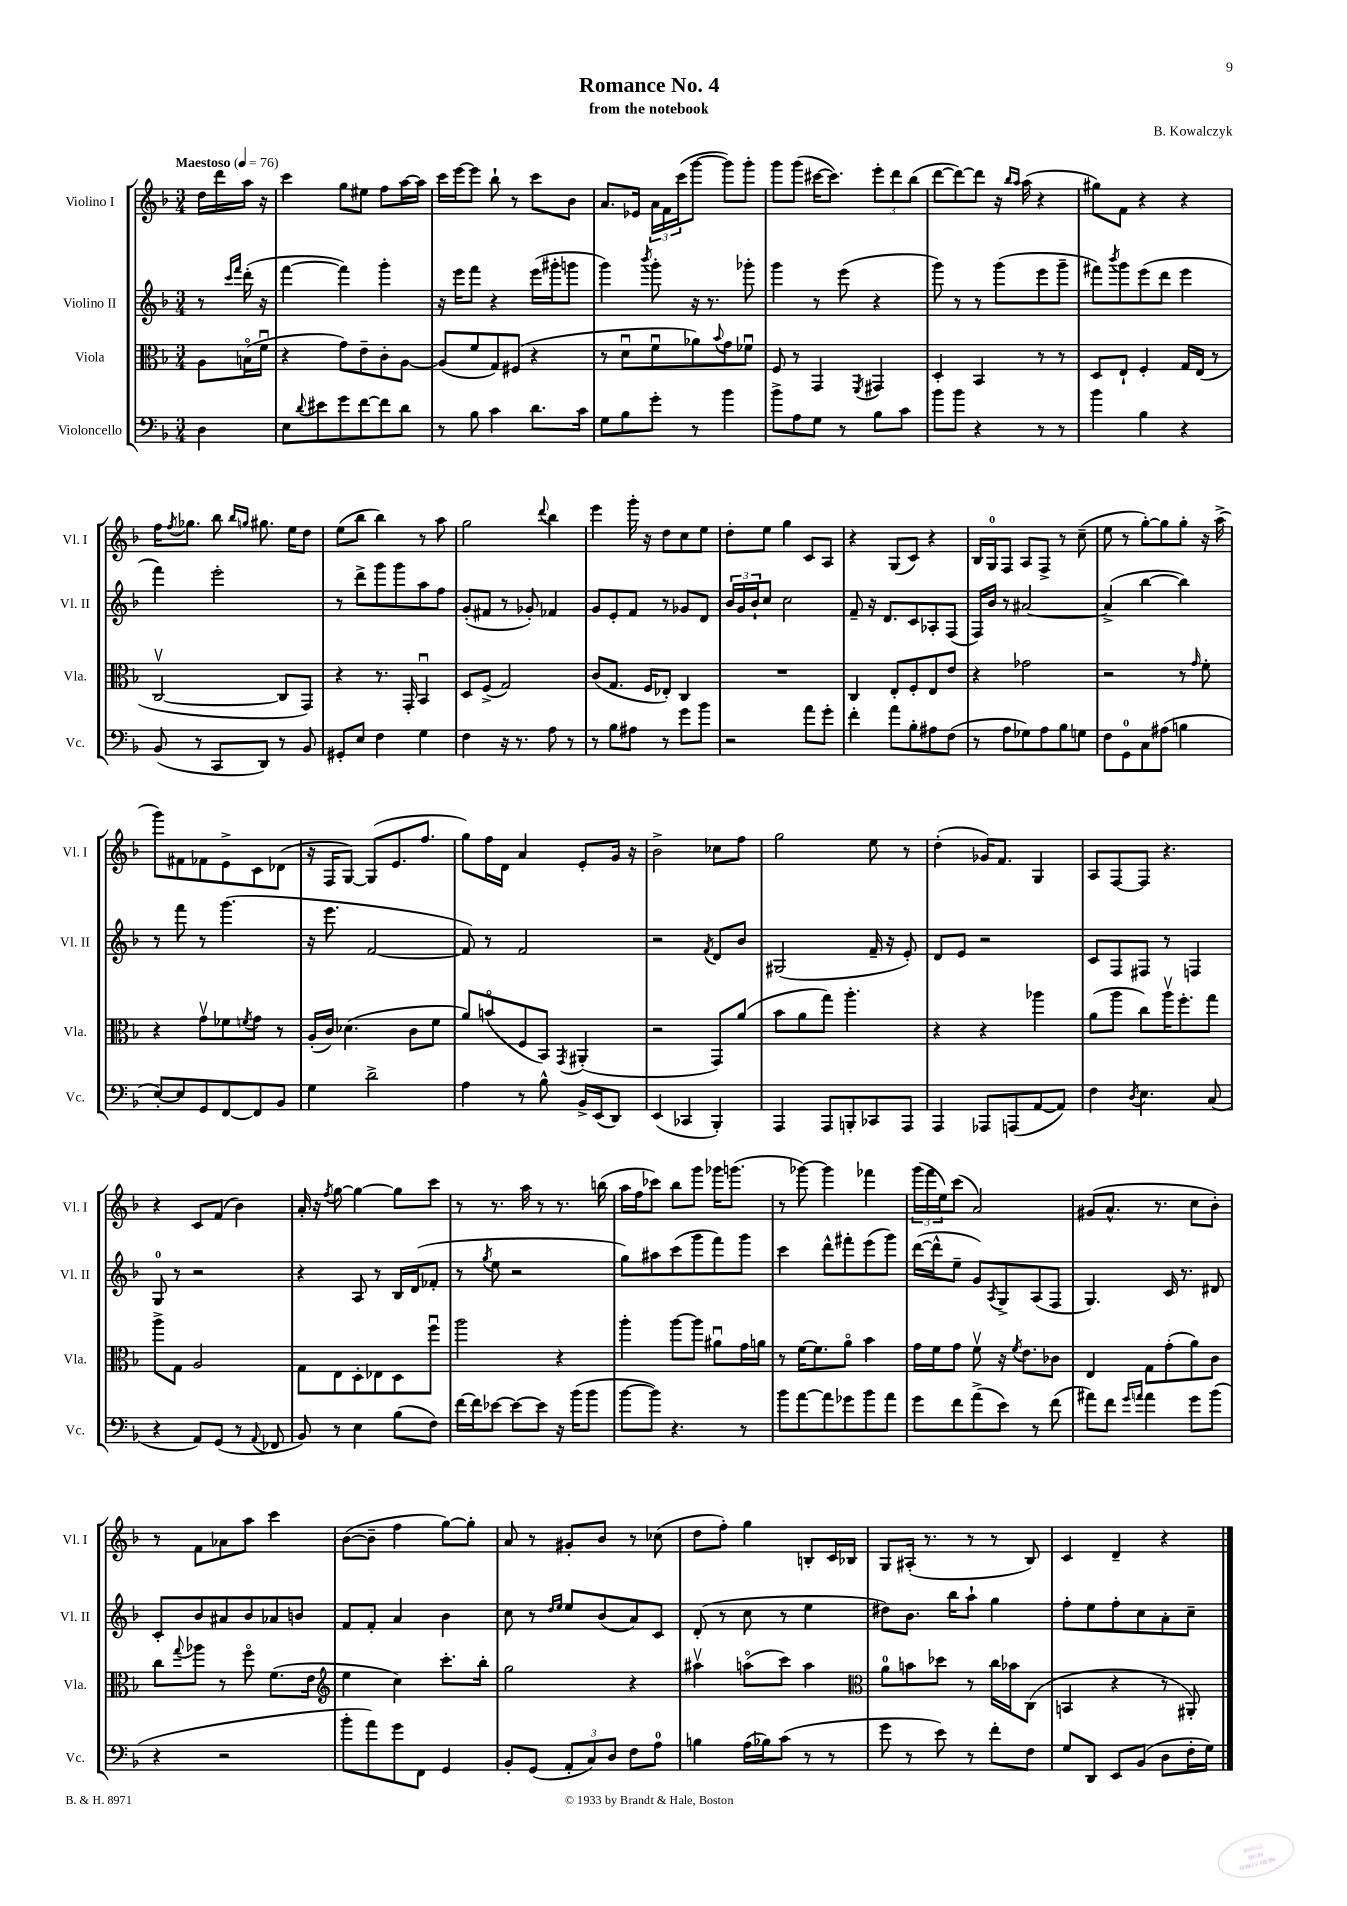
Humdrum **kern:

**kern	**kern	**kern	**kern
*part4	*part3	*part2	*part1
*staff4	*staff3	*staff2	*staff1
*I"Violoncello	*I"Viola	*I"Violino II	*I"Violino I
*I'Vc.	*I'Vla.	*I'Vl. II	*I'Vl. I
*clefF4	*clefC3	*clefG2	*clefG2
*k[b-]	*k[b-]	*k[b-]	*k[b-]
*M3/4	*M3/4	*M3/4	*M3/4
*MM76	*MM76	*MM76	*MM76
=	=	=	=
!	!	!	!LO:TX:a:B:t=Maestoso
4D\	8A\L	8r	16dd\LL
.	.	.	16ddd\
.	.	16qqccc/LL	.
.	.	16qqfff/JJ	.
.	(16Bn\L	(16ddd'\	16aa\JJ
.	16fu\JJ	16r	16r
=1	=1	=1	=1
8E\L	4r	[4fff\	4ccc\
8qqd/	.	.	.
8e#X\	.	.	.
8g\	8g\L)	4fff\])	8gg\L
[8f\	8e~\	.	8ee#X\J
8f\]	8c'\	4ggg'\	8ff\L
8d\J	[8A\J	.	[16aa\L
.	.	.	16aa\JJ]
=2	=2	=2	=2
8r	(8A/L]	16r	16ccc\LL
.	.	16eee\KL	[16eee\J
8B-\	8f/	8fff\J	8eee\J]
4c\	8G/)	4r	8bb-`\
.	(8F#X/J	.	8r
8.d\L	4r	(16eee\LL	8ccc\L
.	.	16ggg#X'\J	.
.	.	8gggn\J	8b-\J
16c\Jk	.	.	.
=3	=3	=3	=3
8G\L	8r	4ggg\)	8.a/L
8B-\	8du\L	.	.
.	.	.	16e-X/Jk
.	.	8qbbb-/	.
8g'\J	8fu\	8ggg'\	24a\LL
.	.	.	24f\
.	.	.	(24ccc\J
8r	8a-X\)	16r	[8ggg\J
.	.	8.r	.
.	8qqb-/	.	.
4b-\	8g\	.	8ggg\L])
.	8f-Xu\J	8ggg-X'\	8ggg'\J
=4	=4	=4	=4
8b-^\L	8F/	4ggg\	8ggg\L
8A\	8r	.	(8ggg\J
8G\J	4GG/	8r	[16ccc#X\KL
.	.	.	8.ccc#\J])
8r	.	(8eee\	.
.	8qFF/	.	.
8B-\L	4GG#X/	4r	12eee'\L
.	.	.	12ddd\
8c\J	.	.	.
.	.	.	(12bb-\J
=5	=5	=5	=5
8b-\L	4D'/	8ggg\)	[8ddd\L
8b-\J	.	8r	8ddd\_)
4r	4BB-/	8r	8ddd\J]
.	.	(8ggg\L	16r
.	.	.	16qqbb-/LL
.	.	.	16qqaa/JJ
.	.	.	(16aa\
8r	8r	8eee\	4r
8r	8r	8ggg~\J	.
=6	=6	=6	=6
4b-\	8D/L	8fff#X\L)	8gg#X\L)
.	.	8qbbb-/	.
.	8E`/J	8ggg\	8f\J
4B-\	4F'/	(8eee\	4r
.	.	8ddd\J	.
4r	16G/LL	4eee\	4r
.	(16E/JJ	.	.
.	8r	.	.
!!LO:LB:g=z
=7	=7	=7	=7
(8BB-/	[2Cv/	4fff\)	16ff\KL
.	.	.	8qff/
.	.	.	8.gg-X\J
8r	.	.	.
8CC/L	.	2eee'\	8bb-\
.	.	.	16qqbb-/LL
.	.	.	16qqggn/JJ
8DD/J)	.	.	8.gg#X\
8r	8C/L]	.	.
.	.	.	16ee\KL
8BB-/	8GG/J)	.	8dd\J
=8	=8	=8	=8
8GG#X'/L	4r	8r	(8ee\L
8E/J	.	8ddd^\L	8bb-\J
4F\	8.r	8ggg\	4bb-\)
.	.	8ggg\	.
.	16GG'/	.	.
4G\	4BB-u/	8aa\	8r
.	.	8ff\J	8aa\
=9	=9	=9	=9
4F\	8D/L	(8g'/L	2gg\
.	(8F^/J	8f#X/J	.
16r	2G/)	8r	.
8.r	.	.	.
.	.	8g-X'/)	.
.	.	.	8qqddd/
8A\	.	4f-X/	4bb-\
8r	.	.	.
=10	=10	=10	=10
8r	(8c/L	8g/L	4eee\
8B-\L	8.G/J	8e'/	.
8A#X\J	.	8f/J	16ggg'\
.	16F/KL	.	16r
8r	8E-X'/J)	8r	8dd\L
8g\L	4C/	8g-X/L	8cc\
8b-\J	.	8d/J	8ee\J
=11	=11	=11	=11
2r	2.r	24b-/LL	8dd'\L
.	.	24g/	.
.	.	24b-`/J	.
.	.	8cc/J	8ee\J
.	.	2cc\	4gg\
8a\L	.	.	8c/L
8g'\J	.	.	8A/J
=12	=12	=12	=12
4f'\	4C/	8f~/	4r
.	.	16r	.
.	.	8.d/L	.
8a\L	8E'/L	.	(8G/L
8B-'\	8F'/	8c/	8c/J)
8A#X\	8E/	8A-X'/	4r
(8F\J	8e/J	(8F/J	.
=13	=13	=13	=13
8r	4r	16F/LL)	16B-/LL
.	.	16b-/JJ	16G/J
8A\L	.	8r	8F/J
8G-X\)	2g-X\	[2a#X/	8A/L
8A\	.	.	8F^/J
8B-\	.	.	8r
8Gn\J	.	.	(8cc~\
=14	=14	=14	=14
8F\L	2r	(4a#^/]	8ee\
8GG\	.	.	8r
8C\	.	[4bb-\	[8gg'\L)
(8A#X\J	.	.	8gg\]
4Bn\	8r	4bb-\])	8gg'\J
.	16qqg/	.	.
.	8f'\	.	16r
.	.	.	(16aa^\
!!LO:LB:g=z
=15	=15	=15	=15
[8E'/L)	4r	8r	8ggg\L)
8E/]	.	8fff\	8f#X\
8GG/	8gv\L	8r	8f-X\
[8FF/	8f-X\	(4.ggg\	8e^\
.	8qfn/	.	.
8FF/]	8g\J	.	8c\
8BB-/J	8r	.	(8d-X\J
=16	=16	=16	=16
4G\	(16A'/LL	16r	16r
.	16c/JJ)	8.eee\	16F/KL
.	(4.d-X\	.	[8G/J)
2d^\	.	[2f/	(8G/L]
.	.	.	8.e/
.	8c\L	.	.
.	.	.	8.ff/J
.	8f\J	.	.
=17	=17	=17	=17
4A\	8a/L)	8f/])	8gg\L)
.	(8bn/	8r	16ff\L
.	.	.	16d\JJ
8r	8F/	2f/	4a/
8B-^^\	8BB-/J)	.	.
.	8qGG/	.	.
16BB-^/LL	(4AA#X'/	.	8e'/L
(16EE/J	.	.	.
8DD/J)	.	.	16g/Jk
.	.	.	16r
=18	=18	=18	=18
(4EE/	2r	2r	2b-^\
4CC-X/	.	.	.
.	.	8qf/	.
4BBB-'/)	8GG/L)	8d/L	8cc-X\L
.	(8a/J	8b-/J	8ff\J
=19	=19	=19	=19
4AAA/	8b-\L	(2G#X/	2gg\
.	8a\	.	.
8AAA/L	8gg\J)	.	.
8BBBn'/	4.aa'\	.	.
8CC-X/	.	16f~/	8ee\
.	.	16r	.
8AAA/J	.	8e'/)	8r
=20	=20	=20	=20
4AAA/	4r	8d/L	(4dd'\
.	.	8e/J	.
8AAA-X/L	4r	2r	16g-X/KL)
.	.	.	8.f/J
(8AAAn/	.	.	.
[8AA/	4aa-X\	.	4G/
8AA/J])	.	.	.
=21	=21	=21	=21
4F\	(8a\L	8c/L	8A/L
.	8aa\J	8F/	[8F/
8qD/	.	.	.
4.E\	8cc\L)	8F#X/J	8F/J]
.	16aav\K	8r	4.r
.	8.ff'\	.	.
.	.	4Fn/	.
(8C/	8gg\J	.	.
!!LO:LB:g=z
=22	=22	=22	=22
4r	8aa^\L	8G/	4r
.	8G\J	8r	.
8AA/L)	2A/	2r	8c/L
(8GG/J	.	.	(8f/J
8r	.	.	4b-\)
8qqAA/	.	.	.
8FF-X/	.	.	.
=23	=23	=23	=23
8BB-/)	8G\L	4r	16a'/
.	.	.	16r
.	.	.	8qff/
8r	8E\	.	[8gg\
4E\	8D'\	8A/	4gg\_
.	8E-X\	8r	.
(8B-\L	8D\	16B-/LL	8gg\L]
.	.	(16d/J	.
8F\J)	8ffu\J	8f-X'/J	8ccc\J
=24	=24	=24	=24
[16f\LL	2aa\	8r	8r
16f\J]	.	.	.
.	.	8qgg/	.
[8e-X\J	.	8ee\	8.r
8e-\L_	.	2r	.
.	.	.	16aa\
8e-\J]	.	.	8r
16r	4r	.	8.r
(16b-\KL	.	.	.
8b-\J	.	.	.
.	.	.	(16bbn\
=25	=25	=25	=25
[8b-\L	4aa'\	8gg\L)	16aa\LL
.	.	.	16ff\J
8b-\J])	.	8aa#X\	8ccc-X\J)
4.r	[8aa\L	(8ccc\	8bb-\L
.	8aa\J]	8ggg\	8ggg\J
.	8a#Xu\L	8fff\)	16ggg-X\KL
.	.	.	(8.gggn\J
8r	16g\L	8ggg\J	.
.	16an\JJ	.	.
=26	=26	=26	=26
8b-\L	8r	4ccc\	8r
[8a\	[16f\KL	.	[8ggg-X\)
.	8.f\]	.	.
8a\]	.	8ddd^^\L	4ggg-\]
8g-X\	8a\J	8fff#X'\	.
8b-\	4b-\	(8eee\	4fff-X\
8a\J	.	8ggg\J)	.
=27	=27	=27	=27
8g\L	16g\LL	([16ddd\LL	(24ggg\LL
.	.	.	24fff\
.	16f\J	16ddd^^\J]	.
.	.	.	24ee\J)
8f\	8g\J	8ee~\J	(8ccc\J
(8a^\	8fv\	8g/L)	2a/)
.	.	8qA/	.
8e\J)	16r	8G^/	.
.	8qf/	.	.
.	8.e\L	.	.
8r	.	(8A/	.
(8f\	8c-X\J	8F/J	.
=28	=28	=28	=28
8a#X\L)	4E/	4.G/)	(8g#X/L
8f\J	.	.	8.a^^/J
16qqg/LL	.	.	.
16qqan/JJ	.	.	.
4a\	8G\L	.	.
.	.	.	8.r
.	(8g'\	16c/	.
.	.	8.r	.
8g\L	8a\)	.	8cc\L
(8b-\J	8c\J	8d#X/	8b-'\J)
!!LO:LB:g=z
=29	=29	=29	=29
4r	8cc\L	8c'/L	8r
.	8qqgg/	.	.
.	8aa-X\J	8b-/	8f\L
2r	8r	8a#X/	8a-X\
.	8ff\	8b-/	8aa\J
.	(8.f\L	8a-X/	4ccc\
.	.	8bn/J	.
.	16e\Jk	.	.
=30	=30	=30	=30
*	*clefG2	*	*
8b-'\L	4ee\	8f/L	([8b-\L
8a\)	.	8f'/J	8b-~\J]
8g\	4cc\)	4a/	4ff\
8FF\J	.	.	.
4GG/	8.ccc'\L	4b-\	[8gg\L)
.	.	.	8gg'\J]
.	16bb-'\Jk	.	.
=31	=31	=31	=31
8BB-'/L	2gg\	8cc\	8a/
(8GG/J	.	8r	8r
.	.	16qqdd/LL	.
.	.	16qqee/JJ	.
12AA'/L	.	8ee/L	8g#X'/L
12C/)	.	.	.
.	.	(8b-/	8b-/J
12D/J	.	.	.
8F\L	4r	8a/)	8r
8A\J	.	8c/J	(8cc-X\
=32	=32	=32	=32
4Bn\	4aa#Xv\	(8d'/	8dd\L
.	.	8r	8ff'\J)
(16A\LL	(8aan\L	8cc\	4gg\
16B-X\J)	.	.	.
(8c\J	8ccc\J)	8r	.
8r	4aa\	4ee\	8Bn'/L
8r	.	.	16c/L
.	.	.	16B-X/JJ
=33	=33	=33	=33
*	*clefC3	*	*
8g\	8a\L	8dd#X\L)	8G/L
8r	8bn\	8.b-\J	(16A#X'/Jk
.	.	.	8.r
8e\)	8dd-X\J	.	.
.	.	16bb-\KL	.
8r	8r	8aa`\J	8r
8f'\L	16cc\LL	4gg\	8r
.	16b-X\J	.	.
8F\J	(8C\J	.	8B-/)
=34	=34	=34	=34
8G/L	4BBn/	8ff'\L	4c/
8DD/J	.	8ee\	.
8EE/L	4r	8ff'\	4d~/
(8BB-/J	.	8cc\	.
8D\L	8r	8a'\	4r
16F'\L	8AA#X'/)	8cc~\J	.
16G\JJ)	.	.	.
==	==	==	==
*-	*-	*-	*-
